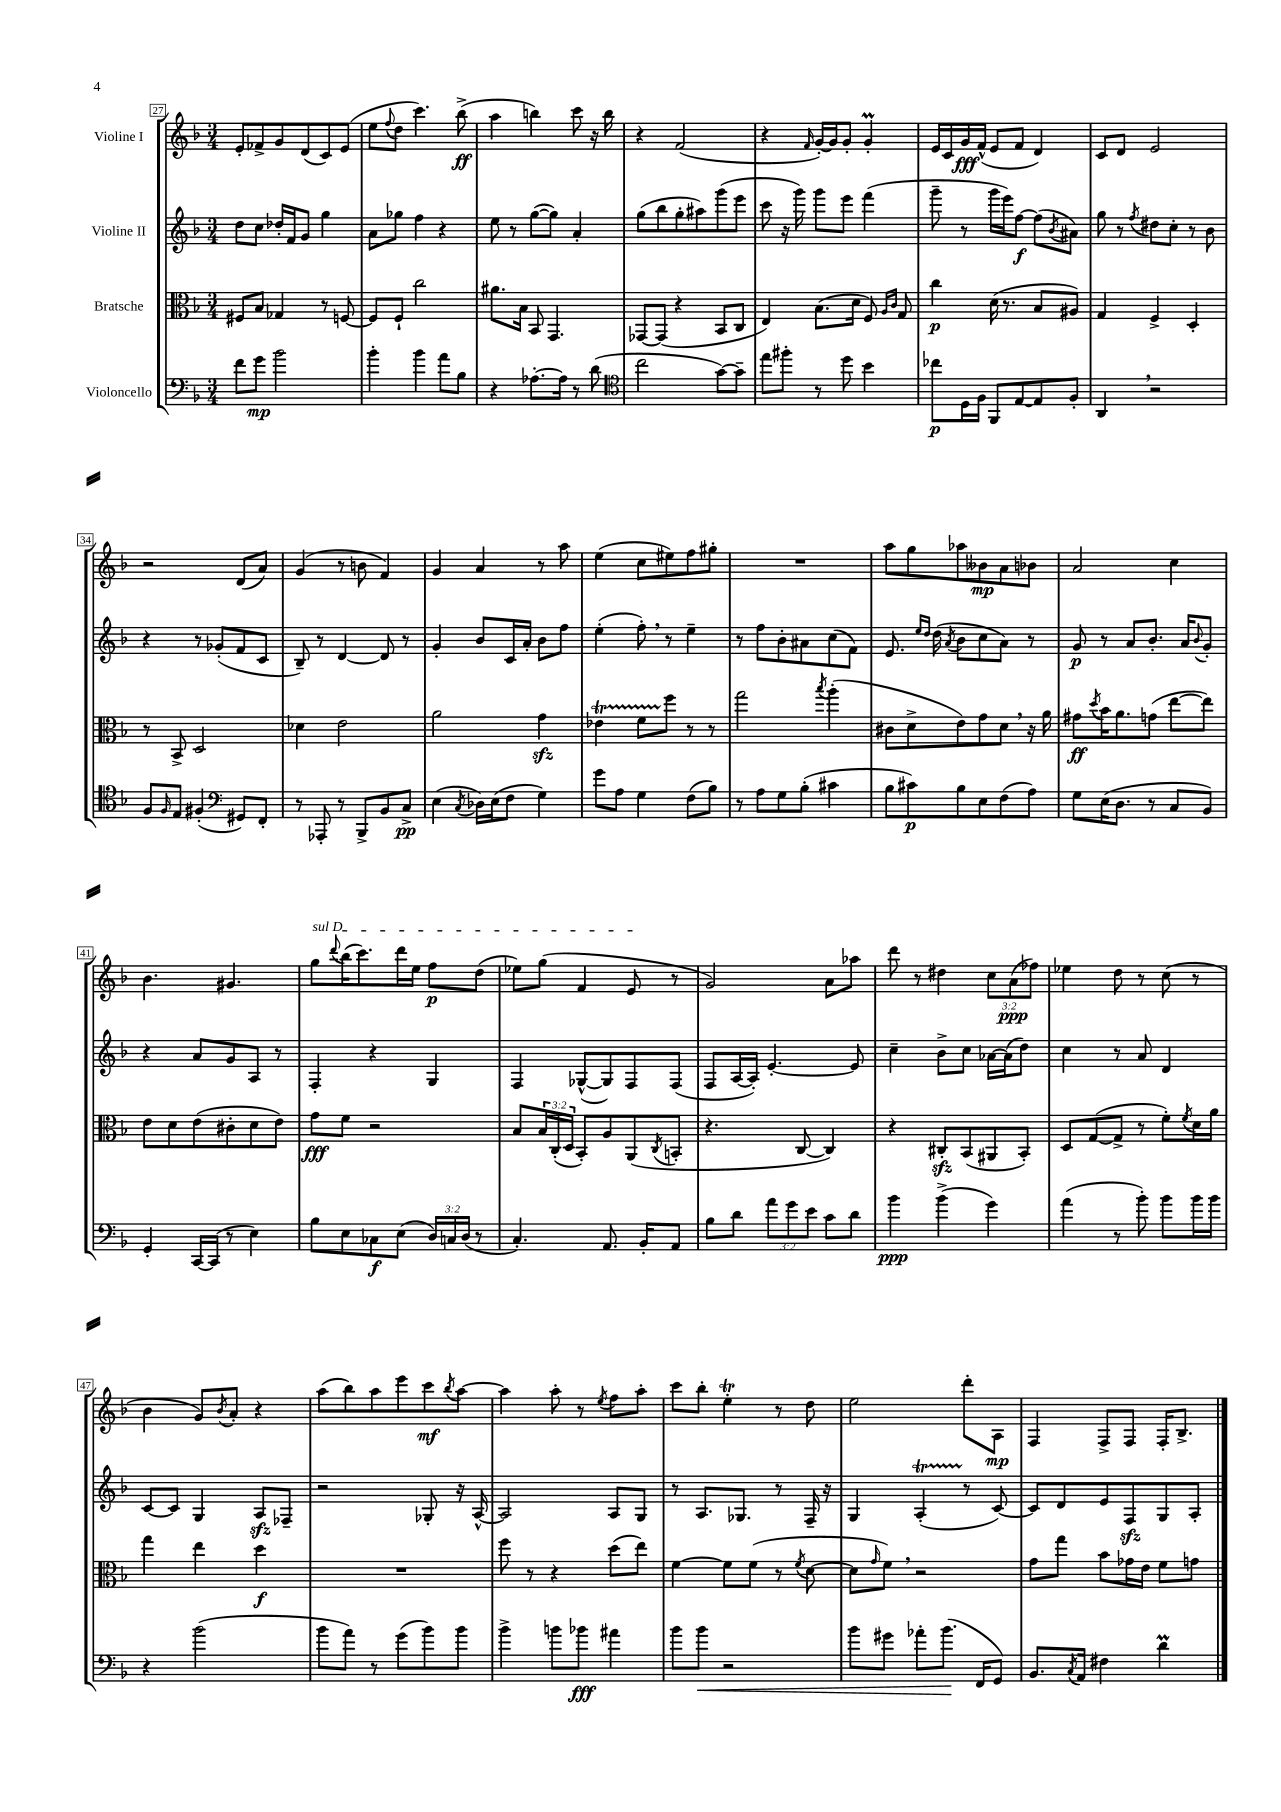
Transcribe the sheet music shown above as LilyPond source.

<<
\new StaffGroup <<
\new Staff = "s0" \with { instrumentName = "Violine I" } {
    \clef treble \key f \major \numericTimeSignature \time 3/4 \override Staff.TupletNumber.text = #tuplet-number::calc-fraction-text
    e'8-. fes'8-> g'8 d'8( c'8) e'8( |
    e''8 \appoggiatura { f''8 } d''8 c'''4.) bes''8->\ff( |
    a''4 b''4) c'''8 r16 b''16 |
    r4 f'2( |
    r4 \grace { f'16 } g'16~-.) g'16 g'8-. g'4-.\prall |
    e'16 c'16 g'16\fff f'16-^( e'8 f'8 d'4) |
    c'8 d'8 e'2 |
    r2 d'8( a'8) |
    g'4( r8 b'8 f'4) |
    g'4 a'4 r8 a''8 |
    e''4( c''8 eis''8) f''8 gis''8-. |
    R2. |
    a''8 g''8 aes''8 beses'8\mp a'8 bes'8 |
    a'2 c''4 |
    bes'4. gis'4. |
    \once \override TextSpanner.bound-details.left.text = \markup { \italic "sul D" } g''8\startTextSpan \appoggiatura { d'''8 } bes''16( c'''8.) d'''16 e''16 f''8\p d''8( |
    ees''8) g''8( f'4 e'8\stopTextSpan r8 |
    g'2) a'8 aes''8 |
    d'''8 r8 dis''4 \tuplet 3/2 { c''8 a'8\ppp( fes''8) } |
    ees''4 d''8 r8 c''8( r8 |
    bes'4 g'8) \acciaccatura { bes'8 } a'8-. r4 |
    a''8( bes''8) a''8 e'''8 c'''8\mf \acciaccatura { bes''8 } a''8~ |
    a''4 a''8-. r8 \acciaccatura { e''8 } f''8 a''8-. |
    c'''8 bes''8-. e''4-.\trill r8 d''8 |
    e''2 d'''8-. a8\mp |
    f4 f8-> f8 f16-. bes8.-> \bar "|." |
}
\new Staff = "s1" \with { instrumentName = "Violine II" } {
    \clef treble \key f \major \numericTimeSignature \time 3/4
    d''8 c''8 des''16-. f'16 g'8 g''4 |
    a'8 ges''8 f''4 r4 |
    e''8 r8 g''8~( g''8) a'4-. |
    g''8( bes''8 g''8-. ais''8) g'''8( e'''8 |
    c'''8 r16 g'''16) g'''8 e'''8 f'''4( |
    g'''8-- r8 g'''16 e'''16) f''8~\f f''8( \acciaccatura { bes'8 } ais'8) |
    g''8 r8 \acciaccatura { f''8 } dis''8 c''8-. r8 bes'8 |
    r4 r8 ges'8-.( f'8 c'8 |
    bes8--) r8 d'4~ d'8 r8 |
    g'4-. bes'8 c'16 a'16-. bes'8 f''8 |
    e''4-.( f''8-.) \breathe r8 e''4-- |
    r8 f''8 bes'8-. ais'8 c''8( f'8) |
    e'8. \grace { e''16 d''16 } d''16( \acciaccatura { a'8 } bes'8 c''8 a'8) r8 |
    g'8\p r8 a'8 bes'8.-. a'16 \appoggiatura { bes'8 } g'8-. |
    r4 a'8 g'8 a8 r8 |
    f4-. r4 g4 |
    f4 ges8~-^( ges8) f8 f8( |
    f8 a16~ a16-.) e'4.~-. e'8 |
    c''4-- bes'8-> c''8 aes'16~ aes'16( d''8) |
    c''4 r8 a'8 d'4 |
    c'8~ c'8 g4 a8\sfz fes8-- |
    r2 ges8-. r16 a16~-^ |
    a2 a8 g8 |
    r8 a8. ges8. r8 f16-- r16 |
    g4 a4-.\startTrillSpan( r8\stopTrillSpan c'8~) |
    c'8 d'8 e'8 f8\sfz g8 a8-. \bar "|." |
}
\new Staff = "s2" \with { instrumentName = "Bratsche" } {
    \clef alto \key f \major \numericTimeSignature \time 3/4 \override Staff.TupletNumber.text = #tuplet-number::calc-fraction-text
    fis8 bes8 ges4 r8 f8~ |
    f8 f8-! c''2 |
    ais'8. bes16 bes,8 g,4. |
    ges,8~ ges,8( r4 bes,8 c8 |
    e4) bes8.( d'16 f8) \grace { a16 c'16 } g8 |
    c''4\p d'16( r8. bes8 ais8) |
    g4 f4-> d4-. |
    r8 bes,8-> d2 |
    des'4 e'2 |
    a'2 g'4\sfz |
    ees'4\startTrillSpan f'8 f''8\stopTrillSpan r8 r8 |
    g''2 \acciaccatura { bes''8 } a''4-.( |
    cis'8 d'8-> e'8) g'8 d'8 \breathe r16 a'16 |
    gis'8\ff \acciaccatura { d''8 } bes'16 a'8. g'8( e''8~ e''8) |
    e'8 d'8 e'8( cis'8-. d'8 e'8) |
    g'8\fff f'8 r2 |
    bes8 \tuplet 3/2 { bes16 c16-.( d16 } bes,8-.) a8 a,8( \acciaccatura { c8 } b,8-. |
    r4. c8~ c4) |
    r4 cis8-.\sfz bes,8( ais,8 bes,8-.) |
    d8 g8~( g8-> r8 f'8-.) \acciaccatura { f'8 } d'16 a'16 |
    g''4 e''4 d''4\f |
    R2. |
    f''8 r8 r4 d''8( e''8) |
    f'4~ f'8 f'8( r8 \acciaccatura { f'8 } d'8~ |
    d'8 \grace { g'16 } f'8) \breathe r2 |
    g'8 g''8 bes'8 ges'16 e'16 f'8 g'8 \bar "|." |
}
\new Staff = "s3" \with { instrumentName = "Violoncello" } {
    \clef bass \key f \major \numericTimeSignature \time 3/4 \override Staff.TupletNumber.text = #tuplet-number::calc-fraction-text
    f'8 g'8\mp bes'2 |
    bes'4-. bes'4 a'8 bes8 |
    r4 aes8.~-. aes16 r8 d'8( |
    \clef tenor c''2 g'8~) g'8-- |
    e''8 fis''8-. r8 d''8 bes'4 |
    ces''8\p d16 f16 f,8 e8~ e8 f8-. |
    a,4 \breathe r2 |
    f8 \grace { f16 } e8 fis4-.( \clef bass gis,8) f,8-. |
    r8 aes,,8-. r8 bes,,8-> bes,8 c8->\pp |
    e4( \acciaccatura { c8 } des16) e16( f8 g4) |
    g'8 a8 g4 f8( bes8) |
    r8 a8 g8 bes8-.( cis'4 |
    bes8 cis'8\p) bes8 e8 f8( a8) |
    g8 e16( d8. r8 c8 bes,8) |
    g,4-. c,16~ c,16( r8 e4) |
    bes8 e8 ces8\f e8( \tuplet 3/2 { d16) c16 d16( } r8 |
    c4.-.) a,8. bes,16-. a,8 |
    bes8 d'8 \tuplet 3/2 { a'8 g'8 e'8 } c'8 d'8 |
    bes'4\ppp bes'4->( g'4) |
    a'4( r8 bes'8-.) bes'8 bes'16 bes'16 |
    r4 bes'2( |
    bes'8 a'8) r8 g'8( bes'8) bes'8 |
    bes'4-> b'8 bes'8\fff ais'4 |
    bes'8 bes'8\< r2 |
    bes'8 gis'8 aes'8-. bes'8.\!( f,16 g,8) |
    bes,8. \acciaccatura { c8 } a,16 fis4 d'4\prall \bar "|." |
}
>>
>>
\layout { \context { \Score currentBarNumber = #27 \override BarNumber.stencil = #(make-stencil-boxer 0.1 0.3 ly:text-interface::print) } }
